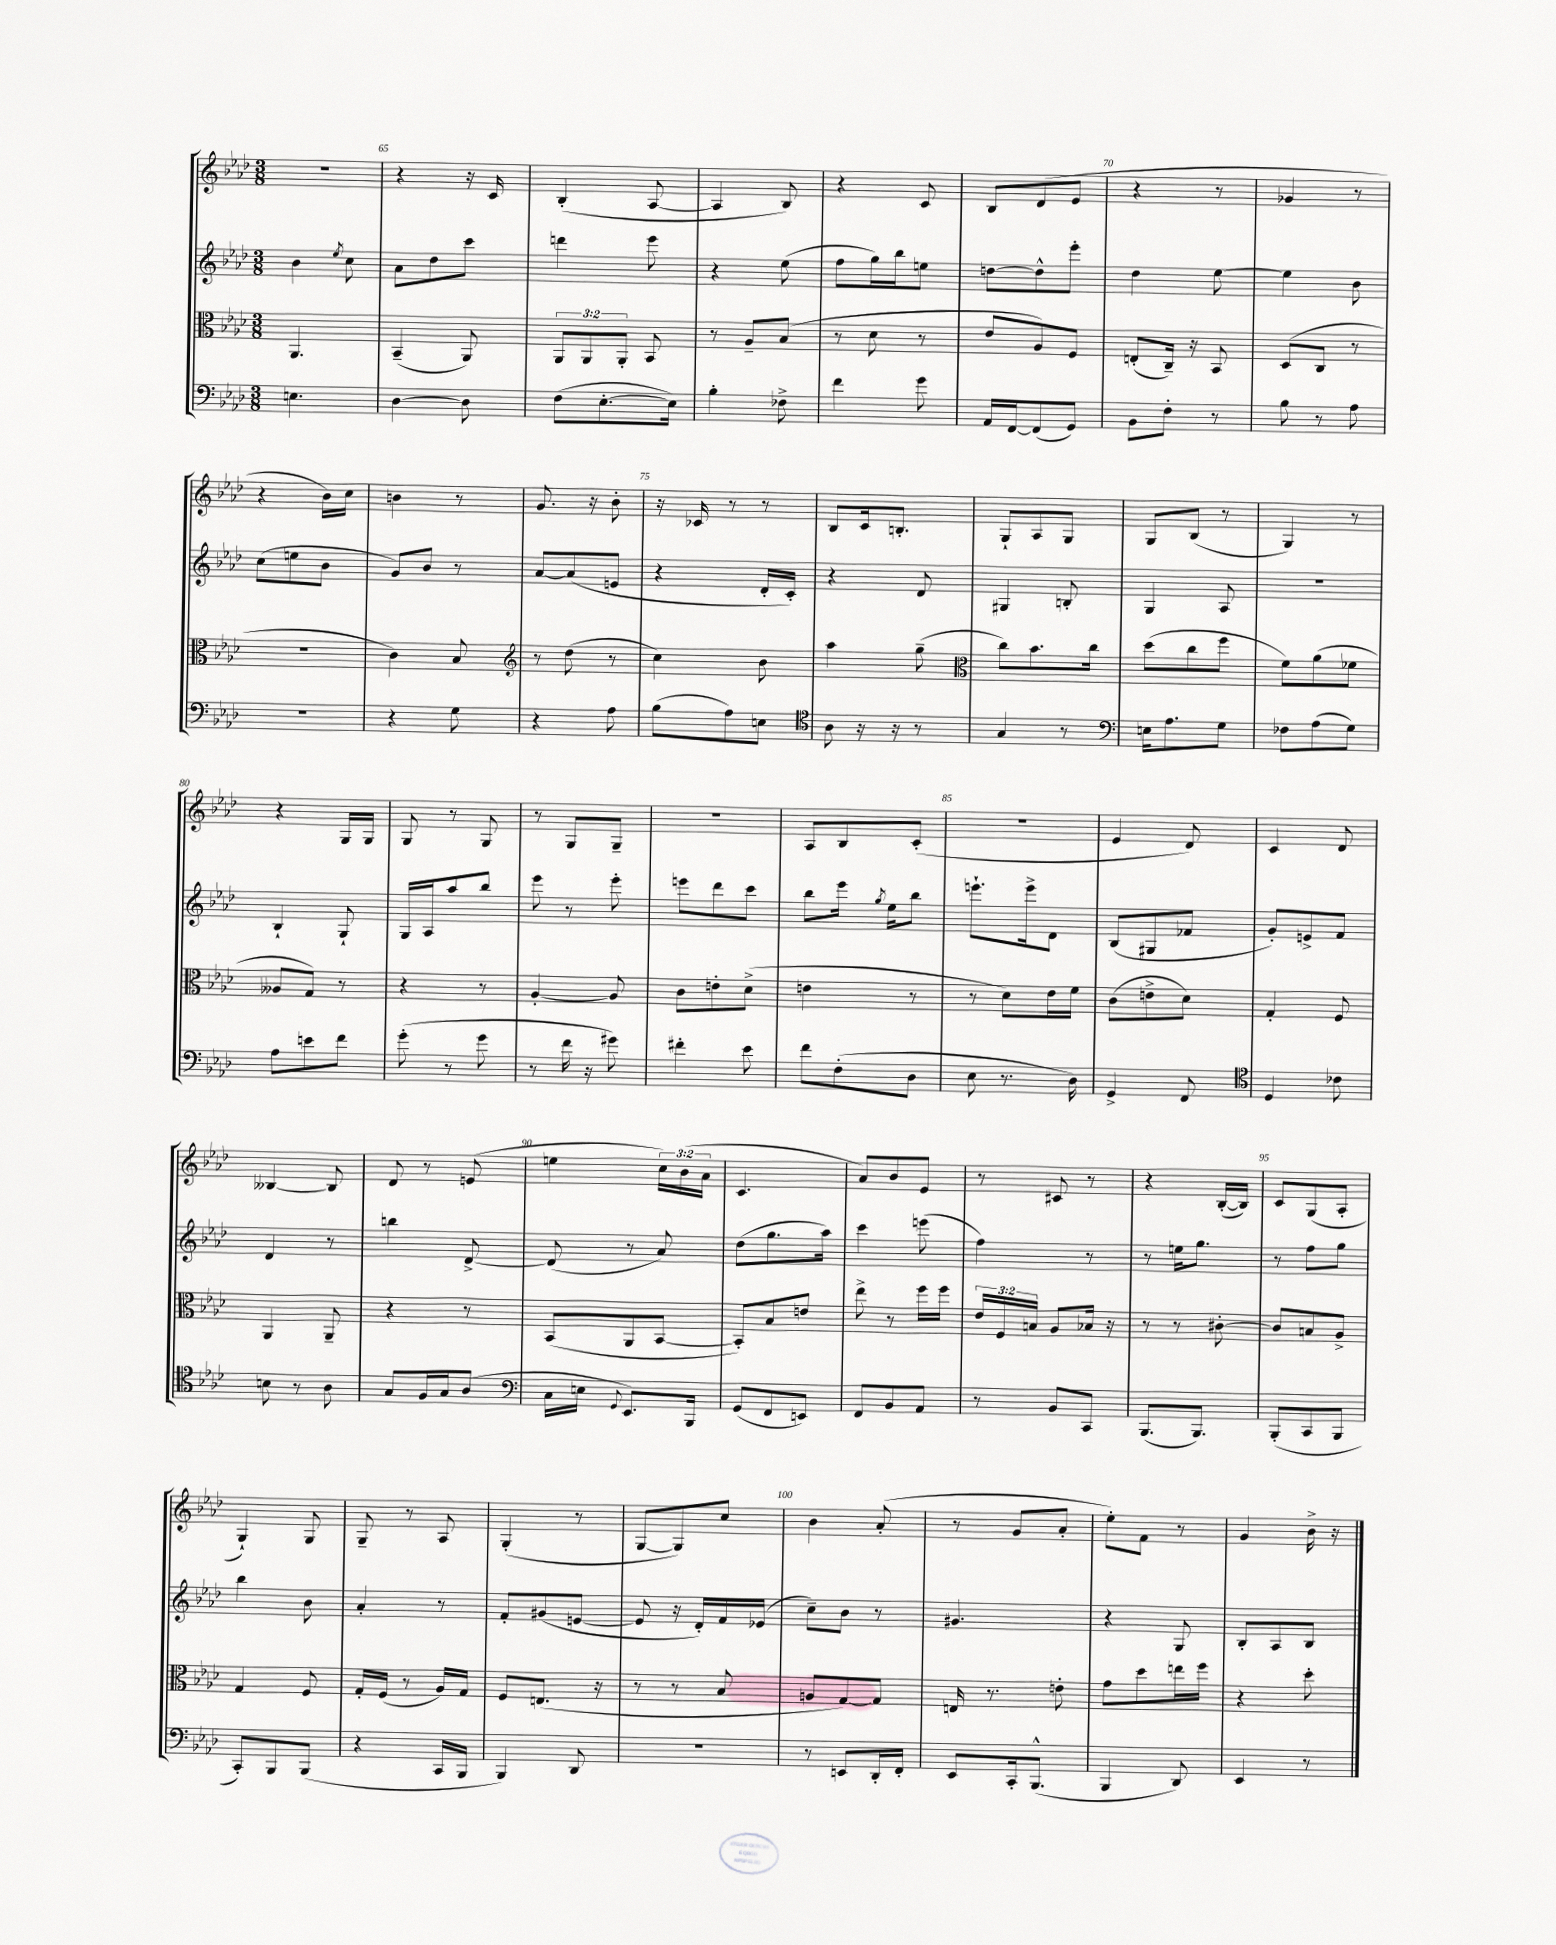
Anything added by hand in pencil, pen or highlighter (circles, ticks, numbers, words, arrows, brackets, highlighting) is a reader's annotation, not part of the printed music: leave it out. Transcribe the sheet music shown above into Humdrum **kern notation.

**kern	**kern	**kern	**kern
*part4	*part3	*part2	*part1
*staff4	*staff3	*staff2	*staff1
*clefF4	*clefC3	*clefG2	*clefG2
*k[b-e-a-d-]	*k[b-e-a-d-]	*k[b-e-a-d-]	*k[b-e-a-d-]
*M3/8	*M3/8	*M3/8	*M3/8
=64	=64	=64	=64
4.En\	4.AA-/	4b-\	4.r
.	.	8qee-/	.
.	.	8cc\	.
=65	=65	=65	=65
[4D-\	(4BB-~/	8a-\L	4r
.	.	8dd-\	.
8D-\]	8AA-/)	8ccc\J	16r
.	.	.	16c/
=66	=66	=66	=66
(8F\L	12AA-/L	4dddn\	(4B-'/
.	12AA-/	.	.
[8.E-'\	.	.	.
.	12AA-'/J	.	.
.	8BB-/	8eee-\	[8A-/
16E-\Jk])	.	.	.
=67	=67	=67	=67
4B-'\	8r	4r	4A-/]
.	8A-~/L	.	.
8F-X^\	(8B-/J	(8ee-\	8B-/)
=68	=68	=68	=68
4f\	8r	8ff\L	4r
.	8d-\	16gg\L)	.
.	.	16bb-\J	.
8g\	8r	8een\J	8c/
=69	=69	=69	=69
16AA-/LL	8e-/L	[8ddn\L	8B-/L
[16FF/J	.	.	.
(8FF/]	8A-/)	8dd^^\]	(8d-/
8GG/J)	8F/J	8eee-'\J	8e-/J
=70	=70	=70	=70
8BB-\L	(8En'/L	4dd-\	4r
8F'\J	16C~/Jk)	.	.
.	16r	.	.
8r	8BB-/	[8ee-\	8r
=71	=71	=71	=71
8B-\	(8D-/L	4ee-\]	4g-X/
8r	8C/J	.	.
8A-\	8r	8b-\	8r
!!LO:LB:g=z
=72	=72	=72	=72
4.r	4.r	(8cc\L	4r
.	.	8een\	.
.	.	8b-\J	16b-\LL)
.	.	.	16cc\JJ
=73	=73	=73	=73
4r	4c\)	8g/L)	4bn\
.	.	8b-/J	.
8G\	8B-/	8r	8r
=74	=74	=74	=74
*	*clefG2	*	*
4r	8r	[8a-/L	8.g/
.	(8dd-\	(8a-/]	.
.	.	.	16r
8A-\	8r	8en/J	8b-'\
=75	=75	=75	=75
(8B-\L	4cc\)	4r	16r
.	.	.	16c-X/
8A-\)	.	.	8r
8En\J	8b-\	16d-'/LL	8r
.	.	16c'/JJ)	.
=76	=76	=76	=76
*clefC4	*	*	*
8A-\	4aa-\	4r	8B-/L
16r	.	.	16c/k
16r	.	.	8.Bn'/J
8r	(8gg~\	8d-/	.
=77	=77	=77	=77
*	*clefC3	*	*
4G/	8cc\L)	4G#X/	8G`/L
.	8.b-\	.	8A-/
8r	.	8Bn'/	8G/J
.	16cc\Jk	.	.
=78	=78	=78	=78
*clefF4	*	*	*
16En\KL	(8dd-\L	4G/	8G/L
8.A-\	.	.	.
.	8cc\	.	(8B-/J
8G\J	8ff\J	8A-/	8r
=79	=79	=79	=79
8F-X\L	8f\L)	4.r	4G/)
(8A-\	(8a-\	.	.
8G\J)	8f-X\J	.	8r
!!LO:LB:g=z
=80	=80	=80	=80
8A-\L	8A--X/L	4B-`/	4r
8en\	8G/J)	.	.
8f\J	8r	8G`/	16G/LL
.	.	.	16G/JJ
=81	=81	=81	=81
(8g'\	4r	16G/LL	8G/
.	.	16A-/J	.
8r	.	8aa-/	8r
8g\	8r	8bb-/J	8G/
=82	=82	=82	=82
8r	[4A-'/	8eee-\	8r
16f\	.	8r	8G/L
16r	.	.	.
8g#X\)	8A-/]	8eee-'\	8G~/J
=83	=83	=83	=83
4f#X'\	8c\L	8eeen\L	4.r
.	8en'\	8ddd-\	.
8e-\	(8d-^\J	8ccc\J	.
=84	=84	=84	=84
8f\L	4en\	8bb-\L	8A-/L
(8F'\	.	16eee-\Jk	8B-/
.	.	8qgg/	.
.	.	16ee-\KL	.
8D-\J	8r	8bb-\J	(8c'/J
=85	=85	=85	=85
8E-\	8r	8.eeen`\L	4.r
8.r	8d-\L)	.	.
.	.	16eee^\k	.
.	16e-\L	8d-\J	.
16D-\)	16f\JJ	.	.
=86	=86	=86	=86
4GG^/	(8c\L	(8B-/L	4e-/
.	8en^\	8G#X/	.
8FF/	8d-\J)	8f-X/J	8d-/)
=87	=87	=87	=87
*clefC4	*	*	*
4D-/	4G'/	8g'/L)	4c/
.	.	8en^/	.
8c-X\	8F/	8f/J	8d-/
!!LO:LB:g=z
=88	=88	=88	=88
8Bn\	4AA-/	4d-/	[4B--X/
8r	.	.	.
8A-\	8AA-~/	8r	8B--/]
=89	=89	=89	=89
8G/L	4r	4bbn\	8d-/
16F/L	.	.	8r
16G/J	.	.	.
(8A-/J	8r	[8d-^/	(8en/
=90	=90	=90	=90
*clefF4	*	*	*
16C\LL	(8BB-/L	(8d-/]	4een\
16En\JJ	.	.	.
8qqGG/	.	.	.
8.EE-/L)	8AA-/	8r	.
.	[8BB-/J	8a-/)	24cc\LL)
.	.	.	(24b-\
16BBB-/Jk	.	.	.
.	.	.	24a-\JJ
=91	=91	=91	=91
(8GG/L	8BB-'/L])	(8dd-\L	4.c/
8FF/	8B-/	8.gg\	.
8EEn/J)	8en/J	.	.
.	.	16aa-\Jk)	.
=92	=92	=92	=92
8FF/L	8ee-^\	4ccc\	8a-/L)
8BB-/	8r	.	8b-/
8AA-/J	16ff\LL	(8eeen\	8e-/J
.	16ff\JJ	.	.
=93	=93	=93	=93
8r	24e-/LL	4ff\)	8r
.	24F/	.	.
.	24Bn/JJ	.	.
8BB-/L	8A-/L	.	8c#X/
8CC/J	16B-X/Jk	8r	8r
.	16r	.	.
=94	=94	=94	=94
(8.BBB-/L	8r	8r	4r
.	8r	16een\KL	.
8.BBB-/J)	.	8.gg\J	.
.	[8c#X'\	.	([16B-'/LL
.	.	.	16B-/JJ])
=95	=95	=95	=95
(8BBB-'/L	8c#/L]	8r	8c/L
8CC/	8Bn/	8ff\L	(8G/
8BBB-/J	8A-^/J	8gg\J	8A-'/J
!!LO:LB:g=z
=96	=96	=96	=96
8CC'/L)	4G/	4bb-\	4G`/)
8BBB-/	.	.	.
(8BBB-/J	8F/	8b-\	8G/
=97	=97	=97	=97
4r	16G'/LL	4a-'/	8G~/
.	(16F/JJ	.	.
.	8r	.	8r
16CC/LL	16A-/LL)	8r	8A-/
16BBB-/JJ	16G/JJ	.	.
=98	=98	=98	=98
4BBB-/)	8F/L	8f'/L	(4G'/
.	(8.En/J	(8g#X/	.
8DD-/	.	[8en/J	8r
.	16r	.	.
=99	=99	=99	=99
4.r	8r	8e/]	[8G/L
.	8r	16r	8G/])
.	.	16d-'/LL)	.
.	8B-/	16f/	8cc/J
.	.	(16e-X/JJ	.
=100	=100	=100	=100
8r	8An/L	8cc~\L)	4b-\
8EEn/L	[8G/)	8b-\J	.
16DD-'/L	8G/J]	8r	(8a-'/
16FF'/JJ	.	.	.
=101	=101	=101	=101
8EE-/L	16En/	4.g#X/	8r
.	8.r	.	.
16CC'/k	.	.	8g/L
(8.BBB-^^/J	.	.	.
.	8en'\	.	8a-'/J
=102	=102	=102	=102
4BBB-/	8g\L	4r	8ee-'\L)
.	8dd-\	.	8f\J
8DD-/)	16een\L	8G/	8r
.	16ff\JJ	.	.
=103	=103	=103	=103
4EE-/	4r	8B-'/L	4g/
.	.	8A-/	.
8r	8dd-'\	8B-/J	16b-^\
.	.	.	16r
==	==	==	==
*-	*-	*-	*-
